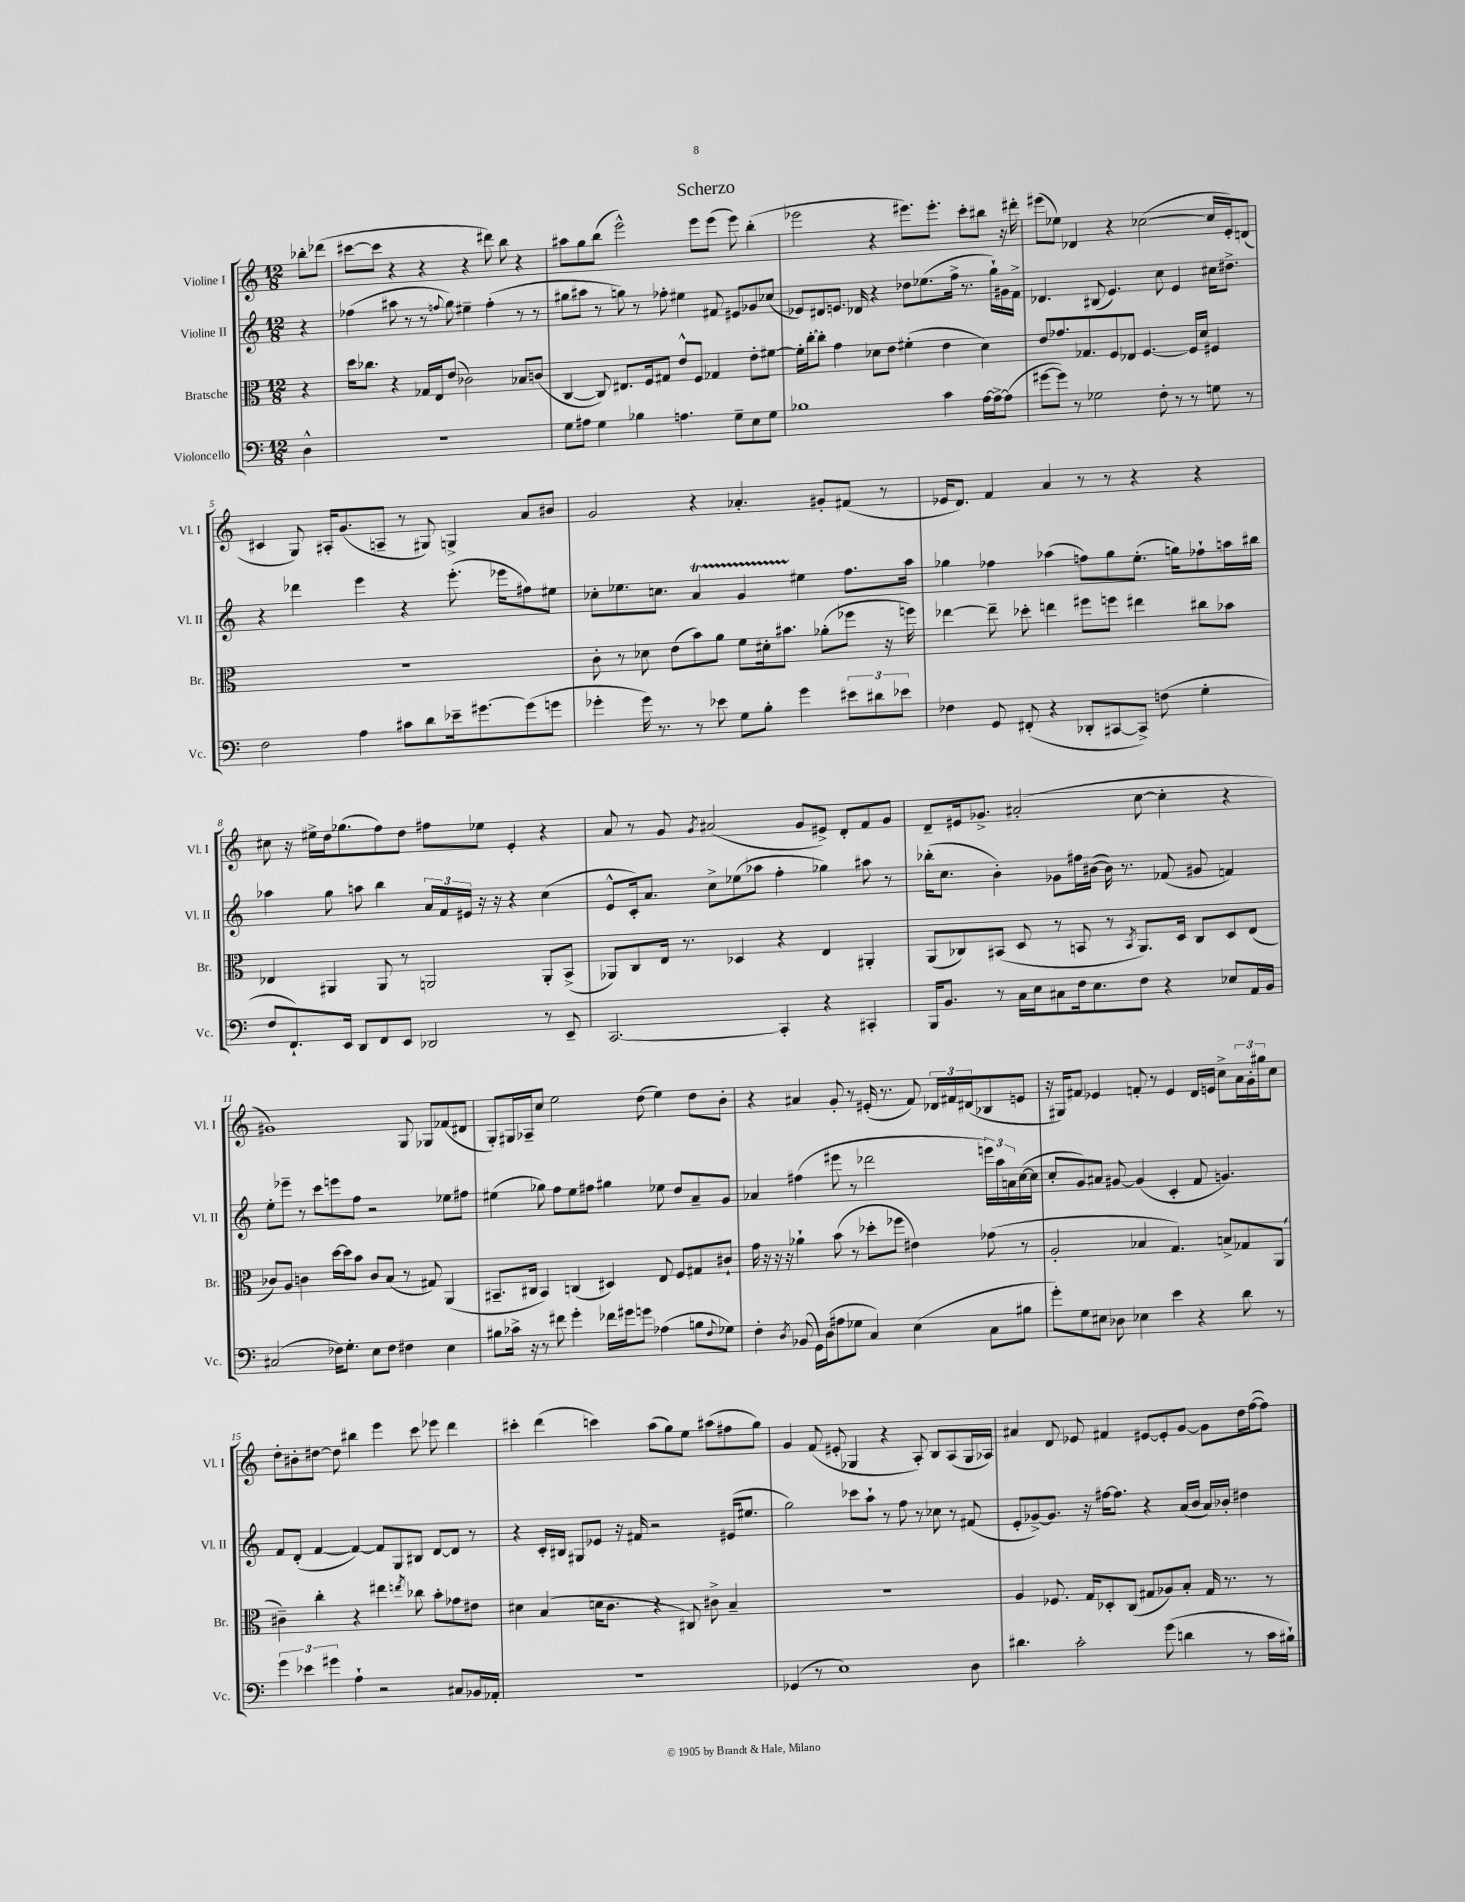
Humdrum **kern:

**kern	**kern	**kern	**kern
*part4	*part3	*part2	*part1
*staff4	*staff3	*staff2	*staff1
*I"Violoncello	*I"Bratsche	*I"Violine II	*I"Violine I
*I'Vc.	*I'Br.	*I'Vl. II	*I'Vl. I
*clefF4	*clefC3	*clefG2	*clefG2
*k[]	*k[]	*k[]	*k[]
*M12/8	*M12/8	*M12/8	*M12/8
=	=	=	=
4D^^\	4r	4r	8bb-X'\L
.	.	.	(8ddd-X\J
=1	=1	=1	=1
1.r	16dd\KL	(4ff-X\	[8ccc#X\L
.	8.cc-X\J	.	.
.	.	.	8ccc#\J]
.	4r	8aa#X\	4r
.	.	8r	.
.	16G-X/LL	8r	4r
.	16E/J	.	.
.	.	8qqffn/	.
.	(8e/J	8gg\)	.
.	2c-X\)	4ee#X~\	4r
.	.	(4ff'\	8ddd#X\)
.	.	.	8bb\
.	8B-X/L	8r	4r
.	(8cn/J	8r	.
=2	=2	=2	=2
8G\L	[4C/	8gg#X\L	8aa#X\L
8A#X\J	.	8aa#X\J	8gg\
4G\	8C/])	8r	(8bb\J
.	8.E#X/L	8ggn\)	2eee^^\)
4B-X\	.	8r	.
.	16F/k	.	.
.	8G#X/J	8ff-X'\	.
4.An\	8e^^/L	4ee#X\	.
.	8F/J	.	8eee\L
.	4G-X/	8f#X/	(8eee\J
8G~\L	.	8e#X/L	8eee\)
8E\	8e'\L	8g-X/	(4bb'\
8G\J	[8f#X\J	(8cc-X/J	.
=3	=3	=3	=3
1B-X	16f#'\LL]	8e-X/L)	2eee-X\
.	[16cc'\J	.	.
.	8cc'\J]	8d#X/	.
.	4g\	8.en/J	.
.	.	16d-X/	.
.	8d-X\L	4r	4r
.	8e\J	.	.
.	(4f#X'\	8dd-X\L	8.eee#X\L)
.	.	(8.ee-X\	.
.	.	.	8.eee#'\J
4c\	4e\	.	.
.	.	16ff^\Jk	.
.	.	8.r	8ccc'\L
[16A\LL	4d-\)	.	8bb#X\J
16A^\J_	.	16gg`\LL)	.
(8A\J]	.	16g#X\	16r
.	.	16f^\JJ	16ddd#X'\
=4	=4	=4	=4
[8g#X\L	8e/L	4.d-X/	(8eee#X\L
8g#\J])	8.g-X/	.	8ee-X\J)
8r	.	.	4d-X/
.	8.G-X/	.	.
2G-X\	.	(8B#X/	.
.	8F/	4.e/)	4r
.	8E-X/J	.	.
.	[4.F/	.	([2cc-X\
8F'\	.	8cc\	.
8r	.	4e/	.
8r	16F/LL]	.	.
.	16d/JJ	.	.
8Gn\	4F#X/	16cc#X\KL	16cc-/LL]
.	.	8.dd#X^\J	16e'/J)
8r	.	.	(8dn/J
!!LO:LB:g=z
=5	=5	=5	=5
2F\	1.r	4r	4c#X/
.	.	4ddd-X\	8G/)
.	.	.	16A#X'/KL
.	.	.	(8.g/
4A\	.	4eee\	.
.	.	.	8An~/J
8c#X\L	.	4r	8r
8d\	.	.	8G#X/)
16e-X~\k	.	(8.eee'\	4Gn^/
[8.g#X\	.	.	.
.	.	16eee-X\KL	.
(8g#\]	.	8ff#X\)	8a/L
8gn\J	.	8ee#X\J	8b#X/J
=6	=6	=6	=6
4g-X'\	8c'\	8cc-X'\L	2g/
.	8r	8.ee-X\	.
16g-\)	8d-X\	.	.
8.r	.	8.ccn\J	.
.	(8e\L	.	.
8r	8b\)	4aT/	4r
8e-X\	8a\J	.	.
8G\L	8f\L	4gTTT/	4.a-X'/
8B'\J	16d#X'\k	.	.
.	8.b#X\J	.	.
4g-\	.	4ee#X\	.
.	(8a-X'\L	.	8g#X'/L
12e#X\L	8ff-X\J	8.ff\L	(8f#X/J
12d#X\	.	.	.
.	16r	.	8r
12e-X\J	.	.	.
.	16ffn\)	16aa\Jk	.
=7	=7	=7	=7
4F-X\	[4ee-X\	4gg-X\	16e-X/KL
.	.	.	8.d/J)
8GG/	8ee-~\]	4ff-X\	4f/
(8FF#X'/	8dd-X'\	.	.
4r	4een\	(4aa-X\	4a/
8DD-X'/L	8ff#X\L	8ffn\L)	8r
[8CC#X/	8ffn\J	8gg-\	8r
8CC#^/J])	4ee#X\	(8.ee'\J	4r
(8Fn\	.	.	.
.	.	16ggn\KL)	.
4G'\	8cc#X\L	8ff-X`\	4r
.	8b-X\J	16aan\L	.
.	.	16bb#X\JJ	.
!!LO:LB:g=z
=8	=8	=8	=8
8F/L	4E-X/	4aa-X\	8cc#X\
8.FF`/)	.	.	16r
.	.	.	16ee#X^\LL
.	4AA#X/	8gg\	16dd\J
16EE/Jk	.	.	(8.gg-X\
8DD/L	.	8aan\	.
8FF/	8AA#/	4bb\	8ff\)
8EE/J	8r	.	8dd\J
2DD-X/	2AAn/	24a/LL	8ff#X\L
.	.	24f/	.
.	.	24e#X/JJ	.
.	.	16r	8ee-X\J
.	.	16r	.
.	.	4r	4e'/
8r	8AA'/L	(4cc\	4r
8EE~/	(8BB^/J	.	.
=9	=9	=9	=9
[2.CC/	8AA-X/L)	8e^^/L	8a/
.	8C/	16c'/k)	8r
.	.	8.a/J	.
.	16E/Jk	.	8g/
.	8.r	.	.
.	.	.	8qg/
.	.	8cc^\L	(2a#X/
.	4D-X/	(8ee-X\	.
.	.	8aa-X\J	.
4CC'/]	4r	4ff'\	.
.	.	.	8g/L
4r	4E/	4gg-X\)	8e#X^/J)
.	.	.	8d'/L
4CC#X'/	4AA#X'/	8aa#X\	8f/
.	.	8r	8g/J
=10	=10	=10	=10
16BBB/KL	(8AA/L	(16bb-X'\KL	8d~/L
8.BB/J	.	8.cc\J	.
.	8C-X/)	.	16e#X/k
.	.	.	8.g-X^/J
8r	(8BB#X/J	4b'\)	.
16C\LL	8D/	.	(2a#X'/
16E\J	.	.	.
8C#X\	8r	8g-X\L	.
16F\k	8BBn/	16ff#X\L	.
8.E\	.	([16b#X\JJ	.
.	8r	16b#\])	.
.	.	8.r	.
.	8qBB/	.	.
8F\J	8.AA/L)	.	[8cc\
4r	.	(8f-X/	4cc'\]
.	16D/Jk	.	.
.	8C-/L	8g#X/	.
8E-X/L	8D/	4fn/)	4r
16AA/L	(8E/J	.	.
16BB/JJ	.	.	.
!!LO:LB:g=z
=11	=11	=11	=11
(2C#X/	8c-X/L)	8ee'\L	1g#X)
.	8A/J	8eee-X~\J	.
.	4cn\	8r	.
.	.	8ccc\L	.
16F-X\KL)	[16dd\LL	8eeen\	.
8.G'\J	16dd\J]	.	.
.	8b\J	8ff\J	.
8E\L	8c/L	2r	.
8F-\J	(8B/J	.	.
4F#X\	8r	.	8G/
.	8G#X/)	.	8G-X/L
4E\	(4AA/	8ee-X\L	(8f-X/
.	.	8ff#X\J	8d#X/J
=12	=12	=12	=12
8B#X\L	8.BB#X~/L	(4ee#X\	8G'/L)
16c-X^\Jk	.	.	16G#X/L
16r	16C#X/Jk	.	16A-X~/J
8r	4BB#/)	8gg-X\)	8cc/J
8f#X\	.	8ff\L	2ee\
4g'\	(4Cn/	8ee#\	.
.	.	8ff#X\J	.
16f-X\LL	4D#X/)	4gg#X\	.
16g#X\J	.	.	.
8gn\J	.	.	(8dd\
(4A-X\	8E/	8ee-X\	4ee\)
.	8F/L	8dd/L	.
8Bn\L	8G#X/	8a~/	8dd\L
8qqF/	.	.	.
8G-X\J)	8c#X`/J	8g/J	8b'\J
=13	=13	=13	=13
4F'\	16g\	4a-X/	4r
.	16r	.	.
.	16r	.	.
.	16r	.	.
8qD/	.	.	.
(8BB-X/	4a-X`\	(4ff#X\	4a#X/
16GG\LL)	.	.	.
(16D\J	.	.	.
8A#X\	(8b\	8eee#X\	8g'/
8G-X\J	8r	8r	8r
4C/)	8dd-X'\L	2ddd-X\	(16e#X'/
.	.	.	8.r
.	8ff-X\J	.	.
(4E\	4e#X\)	.	8f/)
.	.	.	24d-X/LL
.	.	.	24f#X/
.	.	.	(24d#X/J
8C\L	(8g-X\	24eeen\LL)	8B-X/
.	.	24aa\	.
.	.	24an\	.
8B#X\J	8r	([16cc\	8en/J
.	.	16cc\JJ]	.
=14	=14	=14	=14
8g'\L)	2A'/	8cc'/L	16r
.	.	.	16G#X/KL)
8G\	.	8g/)	8f#X/J
8E#X\J	.	8a#X/J	4e-X/
8D-X\	.	[8g#X/	.
4E-X\	4B-X/	(4g#/]	8fn'/
.	.	.	8r
4e\	4.G/)	4c'/	4e-/
4r	.	8f/	16d/LL
.	.	.	16en/JJ
.	8Bn^/L	4.gn/)	8cc^\L
8d\	8G-X/	.	24a\L
.	.	.	24g'\
.	.	.	24gg#X\J
8r	(8AA/J	.	8cc\J
!!LO:LB:g=z
=15	=15	=15	=15
6g\	4c#X~\)	8f/L	8dd'\L
.	.	(8d'/J	8b#X'\
6e-X\	.	.	.
.	4cc'\	[4f/	[8dd#X\J
6g#X\	.	.	.
.	.	.	8dd#\]
4A`\	4r	4f/_)	4bb#X\
2r	4ee#X\	8f/L]	4eee\
.	.	8G/	.
.	8qeen/	.	.
.	8cc-X\	8B#X/J	8ccc\
.	8b'\L	[8d/L	8eee-X\
8C#X/L	8g-X\	8d/J]	4ddd\
16BB-X/L	8e#X\J	8r	.
16AA-X'/JJ	.	.	.
=16	=16	=16	=16
1.r	4d#X\	4r	4ccc#X'\
.	(4B/	16c'/LL	(4ddd\
.	.	16B#X/JJ	.
.	.	8G#X/L	.
.	16dn\KL	8e-X/J	4cccn\)
.	8.c\J	.	.
.	.	16r	.
.	.	16f#X/	.
.	4r	2r	(8aa\L
.	.	.	8gg\)
.	8C#X/)	.	8ee\J
.	8c#X^\	.	(8aa#X\L
.	4B~/	(16e#X/KL	8ff#X\
.	.	8.ee#X/J	.
.	.	.	8gg\J)
=17	=17	=17	=17
(4GG-X/	1.r	2gg\)	4g/
8r	.	.	(8f/
1E)	.	.	8e#X'/
.	.	8ccc-X\L	4G-X/
.	.	8aa`\J	.
.	.	8r	4r
.	.	8ff\	.
.	.	8r	8A'/)
.	.	8cc-X\	8B/L
.	.	8r	(8A/
8D\	.	(8f#X/	16G-/L
.	.	.	16A-X/JJ)
=18	=18	=18	=18
4.d#X\	4A/	8e'/L	4a#X/
.	.	[8g-X^/)	.
.	8.F-X/	8.g-/J]	8d/
2c'\	.	.	8e-X/
.	16G/KL	16r	.
.	8D-X'/	[16ff#X\KL	4f#X/
.	.	8.ff#\J]	.
.	(8C/J	.	.
.	8G#X/L	4r	[8e#X/L
(8g\	8A-X/)	.	8e#'/]
4dn\	8B'/J	(16a/LL	[8g/J
.	.	16b/JJ	.
.	16G#/	16a/LL)	8g\L]
.	8.r	16b-X'/JJ	.
8r	.	4dd#X\	16dd\L
.	.	.	([16ff\J
16c\LL	8r	.	8ff\J])
16B#X`\JJ)	.	.	.
==	==	==	==
*-	*-	*-	*-
